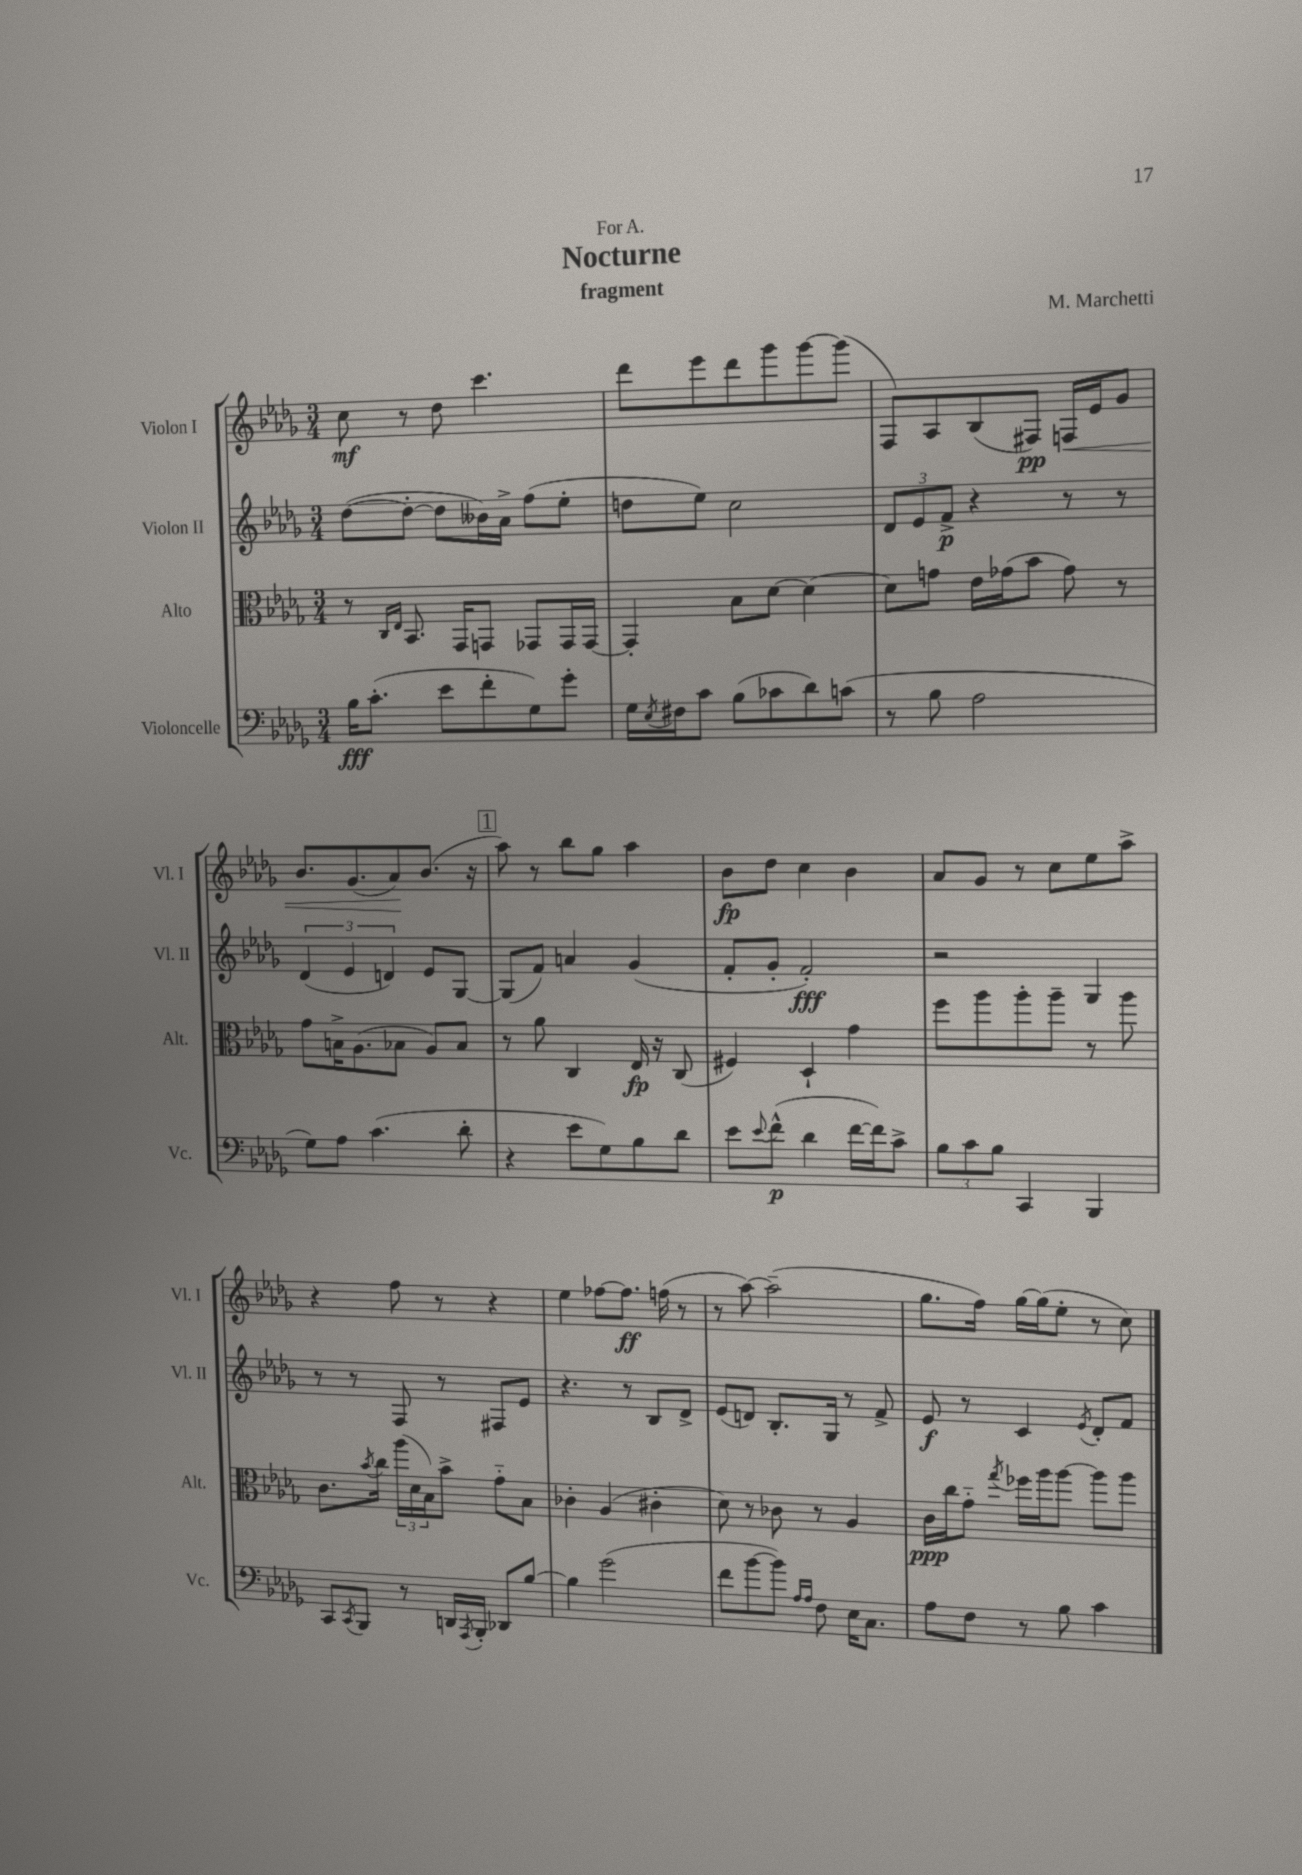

**kern	**kern	**kern	**kern
*staff4	*staff3	*staff2	*staff1
*clefF4	*clefC3	*clefG2	*clefG2
*k[b-e-a-d-g-]	*k[b-e-a-d-g-]	*k[b-e-a-d-g-]	*k[b-e-a-d-g-]
*M3/4	*M3/4	*M3/4	*M3/4
16B-	8r	([8dd-	8cc
(8.c'	.	.	.
.	16qqC	.	.
.	16qqE-	.	.
.	8.BB-	8dd-'_	8r
8e-	.	8dd-]	8dd-
.	16GG-	.	.
8f'	8GG	16b--)	4.ccc
.	.	16a-^	.
8G-)	8GG-	(8ff	.
8g-'	16GG-	8ee-'	.
.	[16GG-	.	.
=	=	=	=
16G-	4GG-']	8dd	8ddd-
8qE-	.	.	.
16F#	.	.	.
8c	.	8ee-)	8eee-
(8B-	8B-	2cc	8ddd-
8c-	[8d-	.	8ggg-
8d-)	4d-_	.	[8ggg-
(8c	.	.	(8ggg-]
=	=	=	=
8r	8d-]	12d-	8F)
.	.	12e-	.
8B-	8g	.	8A-
.	.	12f^	.
2A-	16e-	4r	(8B-
.	(16g-	.	.
.	8b-	.	8F#)
.	8g-)	8r	16F
.	.	.	16e-
.	8r	8r	8g-
=	=	=	=
8G-)	8g-	(6d-	8.b-
8A-	16B^	.	.
.	.	6e-	.
.	(8.A-	.	(8.g-
(4.c	.	.	.
.	.	6d)	.
.	8B-	.	8a-)
.	8A-)	8e-	(8.b-
8d-'	8B-	[8G-	.
.	.	.	16r
=	=	=	=
4r	8r	(8G-]	8aa-)
.	8a-	8f)	8r
8e-	4C	4a	8bb-
8G-)	.	.	8gg-
8B-	16E-	(4g-	4aa-
.	16r	.	.
8d-	(8C	.	.
=	=	=	=
8e-	4F#)	8f'	8b-
8qqe-	.	.	.
(8f^^	.	8g-'	8dd-
4d-	4D-`	2f')	4cc
[16f	4g-	.	4b-
16f])	.	.	.
8c^	.	.	.
=	=	=	=
12B-	8ff	2r	8a-
12c	.	.	.
.	8aa-	.	8g-
12B-	.	.	.
4CC	8aa-'	.	8r
.	8aa-~	.	8cc
4BBB-	8r	4G-	8ee-
.	8aa-	.	8aa-^
=	=	=	=
8CC	8.c	8r	4r
8qCC	.	.	.
8BBB-	.	8r	.
.	8qb-	.	.
.	16cc	.	.
8r	(24aa-	8F	8ff
.	24d-	.	.
.	24B-)	.	.
16DD	8b-^	8r	8r
8qAAA-	.	.	.
16BBB-'	.	.	.
8DD-	8g-'~	8F#	4r
[8B-	8B-	8e-	.
=	=	=	=
4B-]	4c-'	4.r	4ee-
(2g-	(4A-	.	[8ff-
.	.	8r	8.ff-]
.	4c#'	8B-	.
.	.	.	(16ff
.	.	8d-^	8r
=	=	=	=
8f	8d-)	(8e-	8r
[8b-	8r	8d)	[8aa-)
8b-])	8c-	8.B-'	(2aa-~]
16qqA-	.	.	.
16qqA-	.	.	.
8F	8r	.	.
.	.	16G-	.
16E-	4A-	8r	.
8.C	.	.	.
.	.	8f^	.
=	=	=	=
8A-	16c	8e-	8.gg-
.	16cc	.	.
8F	8g-'~	8r	.
.	.	.	16ff)
.	8qgg-	.	.
8r	16ff-	4c	[16gg-
.	16aa-	.	(16gg-]
8B-	[8aa-	.	8ee-'
.	.	8qe-	.
4c	8aa-]	8d-'	8r
.	8aa-	8f	8cc)
==	==	==	==
*-	*-	*-	*-
